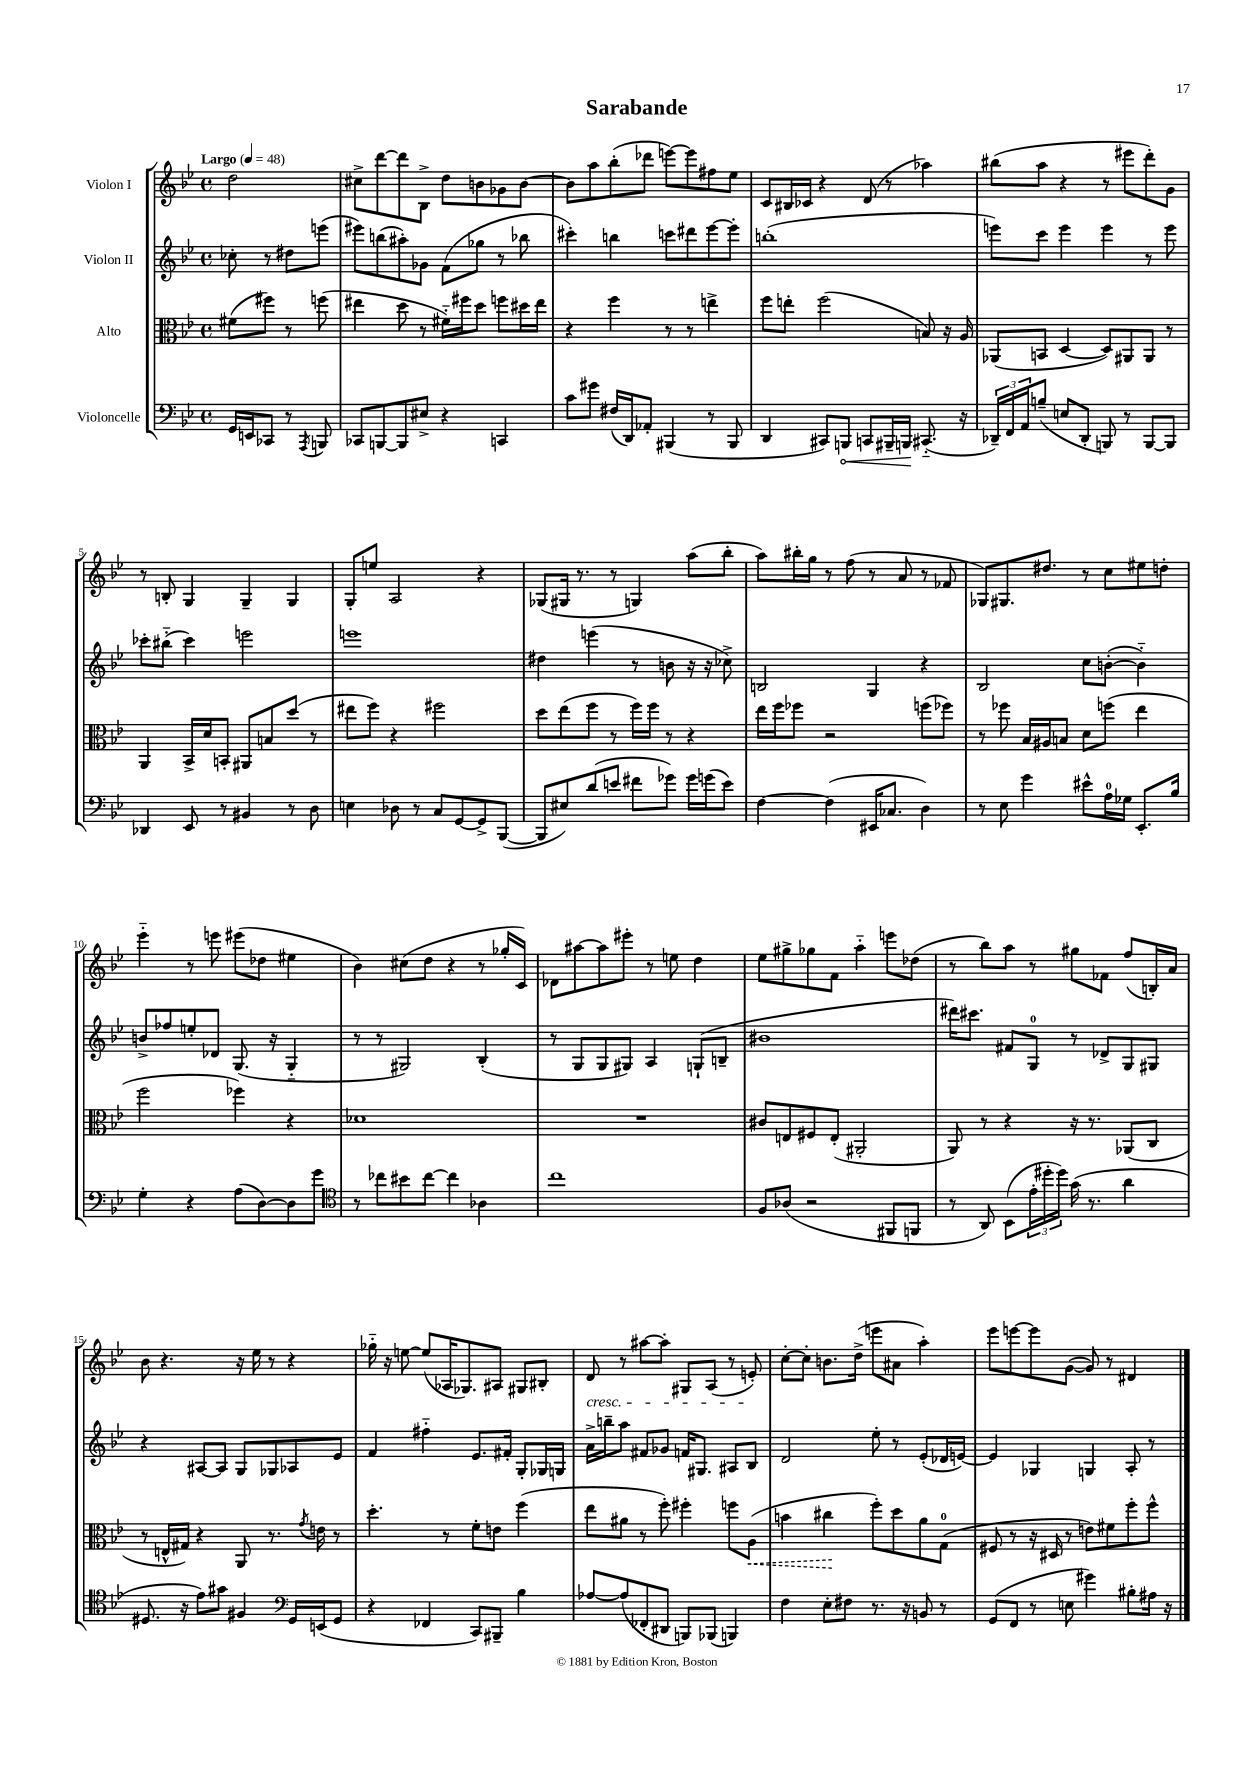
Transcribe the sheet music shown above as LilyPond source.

\header { title = "Sarabande" }
<<
\new StaffGroup <<
\new Staff = "s0" \with { instrumentName = "Violon I" } {
    \clef treble \key bes \major \defaultTimeSignature \time 4/4 \partial 2 \tempo "Largo" 4 = 48
    d''2 |
    cis''8-> d'''8~ d'''8 bes8-> d''8 b'8 ges'8 b'8~ |
    b'8 a''8 bes''8-.( des'''8 e'''8~) e'''8 fis''8 ees''8 |
    c'8 bis16 ces'16 r4 d'8( r8 aes''4) |
    bis''8( a''8 r4 r8 eis'''8 d'''8-.) g'8 |
    r8 b8-. g4 g4-- g4 |
    g8-. e''8 a2 r4 |
    ges8( gis16 r8. r8 g4) a''8( bes''8-. |
    a''8) bis''16-. g''16 r8 f''8( r8 a'8 r8 fes'8 |
    ges8) gis8. dis''8. r8 c''8 eis''8 d''8-. |
    ees'''4-_ r8 e'''8 eis'''8( des''8 eis''4 |
    bes'4) cis''8( d''8 r4 r8 ges''16-. c'16) |
    des'8 ais''8~ ais''8 eis'''8-. r8 e''8 d''4 |
    ees''8 gis''8-> ges''8 f'8 a''4-_ e'''8 des''8( |
    r8 bes''8) a''8 r8 gis''8 fes'8 f''8( b16-.) a'16 |
    bes'8 r4. r16 ees''16 r8 r4 |
    ges''16-_ r16 e''8~ e''8( aes16 ges8.) ais8 gis8 bis8-. |
    d'8\cresc r8 ais''8~ ais''8-. gis8 a8( r8 e'8-.\!) |
    c''8~-. c''8-. b'8. d''16->( e'''8 ais'8 a''4-.) |
    ees'''8 e'''8~ e'''8 g'8~( g'8) r8 dis'4 \bar "|." |
}
\new Staff = "s1" \with { instrumentName = "Violon II" } {
    \clef treble \key bes \major \defaultTimeSignature \time 4/4 \partial 2
    ces''8-. r8 dis''8 e'''8( |
    eis'''8) b''8( ais''8-.) ges'8 f'8( ges''8 r8 bes''8 |
    cis'''4-.) b''4 c'''8 dis'''8 ees'''8~ ees'''8-. |
    b''1-.( |
    e'''8) c'''8 e'''4 e'''4 r8 e'''8 |
    ces'''8-. bis''8-_( ces'''4) e'''2 |
    e'''1 |
    dis''4 e'''4( r8 b'8 r16 r16 ces''8->) |
    b2 g4 r4 |
    bes2 c''8 b'8~-.( b'4-_) |
    b'8-> fes''8 e''8-. des'8 g8.( r16 g4-_ |
    r8 r8 gis2) bes4-.( |
    r8 g8 g8 gis8) a4 g8-!( b8-- |
    bis'1 |
    dis'''16) cis'''8. fis'8 g8-0 r8 des'8-> g8 gis8 |
    r4 ais8~ ais8 g8 ges8 aes8 ees'8 |
    f'4 fis''4-_ ees'8. fis'16-. g8-. ges16 g16 |
    a'16-> b''16-- a''8 fis'8 ges'8 f'16 gis8. ais8 bes8 |
    d'2 ees''8-. r8 ees'8-.( des'16 e'16~) |
    e'4 ges4 g4 a8-. r8 \bar "|." |
}
\new Staff = "s2" \with { instrumentName = "Alto" } {
    \clef alto \key bes \major \defaultTimeSignature \time 4/4 \partial 2
    fis'8( fis''8) r8 f''8( |
    eis''4 d''8 r8 fis'16-_) fis''16 d''8 f''8 dis''16 eis''16 |
    r4 f''4 r8 r8 e''4-> |
    f''8 e''8-. f''2( b8) r16 a16 |
    aes,8( b,8 d4~ d8) ais,8 ais,8 r8 |
    a,4 bes,16-> d'16 b,8-. ais,8 b8 d''8( r8 |
    eis''8 f''8) r4 fis''2 |
    d''8 ees''8( f''8 r8 f''16) f''16 r8 r4 |
    ees''16 f''16 fes''8 r2 f''8( fes''8) |
    r8 fes''8 bes16 ais16 b8 d'8 f''8( ees''4 |
    f''2 fes''4) r4 |
    des'1 |
    R1 |
    cis'8 e8 fis8 e8-.( ais,2-. |
    a,8) r8 r4 r16 r8. aes,8( c8 |
    r8 e16-^ gis16) r4 a,8 r8. \acciaccatura { g'8 } e'16 r8 |
    d''4.-. r8 f'8-. e'8 f''4( |
    ees''8 ais'8 r8 f''8-.) fis''4-. f''8 \once \override Hairpin.style = #'dashed-line a8\<( |
    b'4 cis''4\! f''8-.) d''8 a'8 g8-0( |
    fis8 r8 r16 dis16 r8 e'8) fis'8 f''8-. f''8-^ \bar "|." |
}
\new Staff = "s3" \with { instrumentName = "Violoncelle" } {
    \clef bass \key bes \major \defaultTimeSignature \time 4/4 \partial 2
    g,16 e,16 ces,8 r8 \acciaccatura { a,,8 } b,,8 |
    ces,8 b,,8~ b,,8 eis8-> r4 c,4 |
    c'8 gis'8 fis16( d,16) aes,8-. bis,,4( r8 bis,,8 |
    d,4 cis,8) \once \override Hairpin.circled-tip = ##t b,,8\< c,8 bis,,16-- b,,16\! cis,8.-_( r16 |
    \tuplet 3/2 { des,16--) f,16 a,16 } b8--( e8 des,8-. b,,8) r8 b,,8~ b,,8 |
    des,4 ees,8 r8 bis,4 r8 d8 |
    e4 des8 r8 c8 g,8~ g,8-> bes,,8~( |
    bes,,8 eis8) d'8( e'8 fis'8 ges'8) ges'16 g'16( e'8) |
    f4~ f4( eis,16 ces8. d4) |
    r8 ees8 g'4 eis'8-^ a16-0 ges16 ees,8.-. bes16 |
    g4-. r4 a8( d8~) d8 g'8 |
    \clef tenor r8 ces''8 bis'8 ces''8~ ces''4 aes4 |
    c''1 |
    f8 aes8( r2 fis,8 f,8 |
    r8 a,8) bes,8( \tuplet 3/2 { ees'16-. dis''16-. dis''16) } g'16( r8. a'4 |
    dis8. r16 ees'8) gis'8 fis4 \clef bass g,16 e,16( g,8 |
    r4 fes,4 c,8) bis,,8-- bes4 |
    aes8~ aes8( fes,8-. dis,8 b,,8) bes,,8( b,,4) |
    f4 ees8-. fis8 r8. r16 b,8 r8 |
    g,8( f,8 r8 e8 gis'4) bis8-. ais16 r16 \bar "|." |
}
>>
>>
